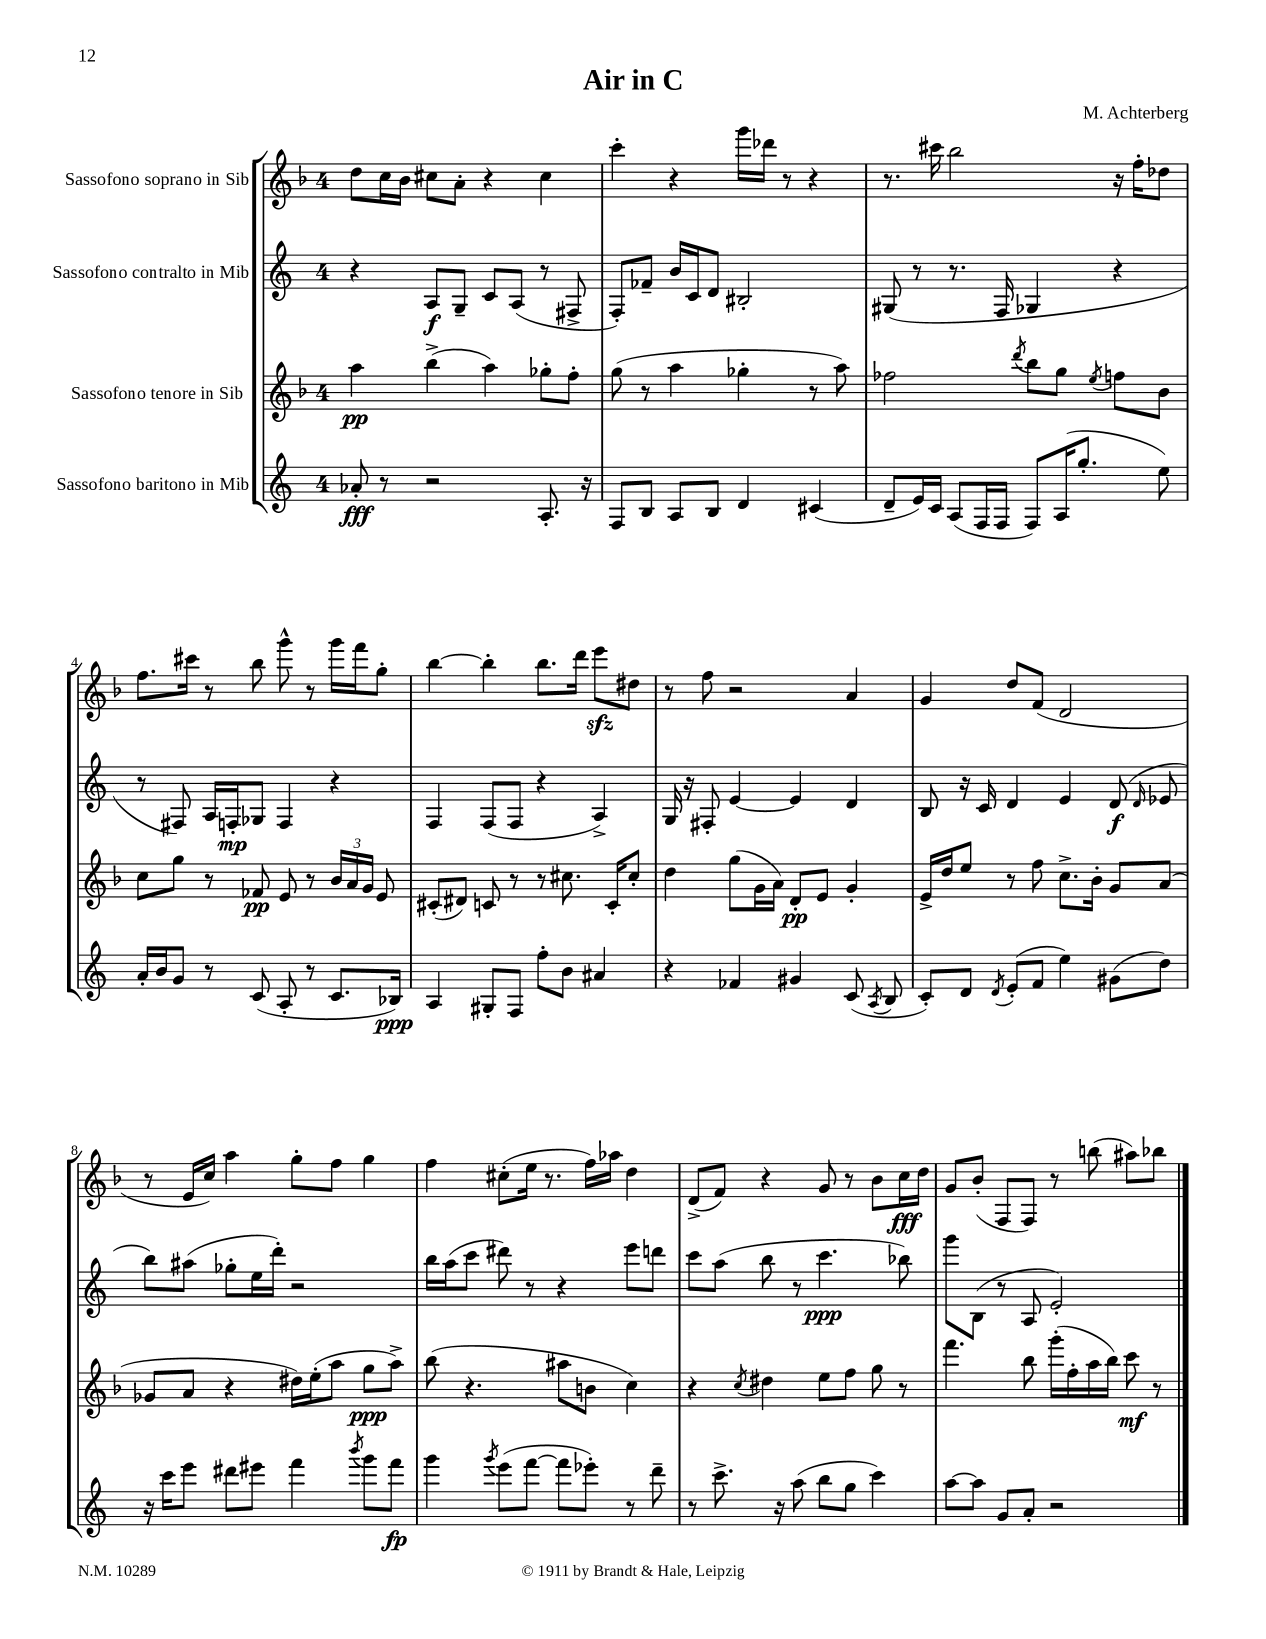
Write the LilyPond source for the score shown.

\header { title = "Air in C" composer = "M. Achterberg" }
<<
\new StaffGroup <<
\new Staff = "s0" \with { instrumentName = "Sassofono soprano in Sib" } {
    \clef treble \key f \major \once \override Staff.TimeSignature.style = #'single-digit \time 4/4
    \autoBeamOff d''8[ c''16 bes'16] cis''8[ a'8]-. r4 cis''4 |
    c'''4-. r4 g'''16[ des'''16] r8 r4 |
    r8. cis'''16 bes''2 r16 f''16[-. des''8] |
    f''8.[ cis'''16] r8 bes''8 g'''8-^ r8 g'''16[ f'''16 g''8]-. |
    bes''4~ bes''4-. bes''8.[ d'''16] e'''8[\sfz dis''8] |
    r8 f''8 r2 a'4 |
    g'4 d''8[ f'8]( d'2 |
    r8 e'16[ c''16]) a''4 g''8[-. f''8] g''4 |
    f''4 cis''8[-.( e''16] r8. f''16[) aes''16] d''4 |
    d'8[->( f'8]) r4 g'8 r8 bes'8[ c''16\fff d''16] |
    g'8[ bes'8]-.( f8[ f8]) r8 b''8( ais''8[) bes''8] \bar "|." |
}
\new Staff = "s1" \with { instrumentName = "Sassofono contralto in Mib" } {
    \clef treble \key c \major \once \override Staff.TimeSignature.style = #'single-digit \time 4/4
    \autoBeamOff r4 a8[\f g8]-- c'8[ a8]( r8 fis8-> |
    f8[-.) fes'8]-- b'16[ c'16 d'8] bis2-. |
    gis8( r8 r8. f16 ges4 r4 |
    r8 fis8) a16[ f16-.\mp ges8] f4 r4 |
    f4 f8[( f8] r4 a4->) |
    g16 r16 fis8-. e'4~ e'4 d'4 |
    b8 r16 c'16 d'4 e'4 d'8\f( \grace { d'16 } ees'8 |
    b''8[) ais''8]( ges''8[-. e''16 d'''16]-.) r2 |
    b''16[ a''16( c'''8] dis'''8) r8 r4 e'''8[ d'''8] |
    c'''8[ a''8]( b''8 r8 c'''4.\ppp bes''8) |
    g'''8[ b8]( r8 a8 e'2-.) \bar "|." |
}
\new Staff = "s2" \with { instrumentName = "Sassofono tenore in Sib" } {
    \clef treble \key f \major \once \override Staff.TimeSignature.style = #'single-digit \time 4/4
    \autoBeamOff a''4\pp bes''4->( a''4) ges''8[-. f''8]-. |
    g''8( r8 a''4 ges''4-. r8 a''8) |
    fes''2 \acciaccatura { d'''8 } bes''8[ g''8] \acciaccatura { e''8 } f''8[ bes'8] |
    c''8[ g''8] r8 fes'8\pp e'8 r8 \tuplet 3/2 { bes'16[ a'16 g'16] } e'8 |
    cis'8[-.( dis'8]) c'8 r8 r8 cis''8. c'16[-. cis''8]-. |
    d''4 g''8[( g'16 a'16]) d'8[-.\pp e'8] g'4-. |
    e'16[-> d''16 e''8] r8 f''8 c''8.[-> bes'16]-. g'8[ a'8]( |
    ges'8[ a'8] r4 dis''16[) e''16-.( a''8] g''8[\ppp a''8]->) |
    bes''8( r4. ais''8[ b'8] c''4) |
    r4 \acciaccatura { c''8 } dis''4 e''8[ f''8] g''8 r8 |
    f'''4. bes''8 g'''16[-.( f''16-. a''16 bes''16]) c'''8\mf r8 \bar "|." |
}
\new Staff = "s3" \with { instrumentName = "Sassofono baritono in Mib" } {
    \clef treble \key c \major \once \override Staff.TimeSignature.style = #'single-digit \time 4/4
    \autoBeamOff aes'8-.\fff r8 r2 a8.-. r16 |
    f8[ b8] a8[ b8] d'4 cis'4( |
    d'8[-- e'16) c'16] a8[( f16 f16] f8[) a16( g''8.]-. e''8) |
    a'16[-. b'16 g'8] r8 c'8( a8-. r8 c'8.[ bes16]\ppp) |
    a4 gis8[-. f8] f''8[-. b'8] ais'4 |
    r4 fes'4 gis'4 c'8( \acciaccatura { a8 } b8 |
    c'8[-.) d'8] \acciaccatura { d'8 } e'8[-.( f'8] e''4) gis'8[( d''8]) |
    r16 c'''16[ e'''8] dis'''8[ eis'''8] f'''4 \acciaccatura { b'''8 } g'''8[ f'''8]\fp |
    g'''4 \acciaccatura { g'''8 } e'''8[( f'''8]~ f'''8[ ees'''8]-.) r8 d'''8-- |
    r8 c'''8.-> r16 a''8( b''8[ g''8] c'''4) |
    a''8[~ a''8] g'8[ a'8]-. r2 \bar "|." |
}
>>
>>
